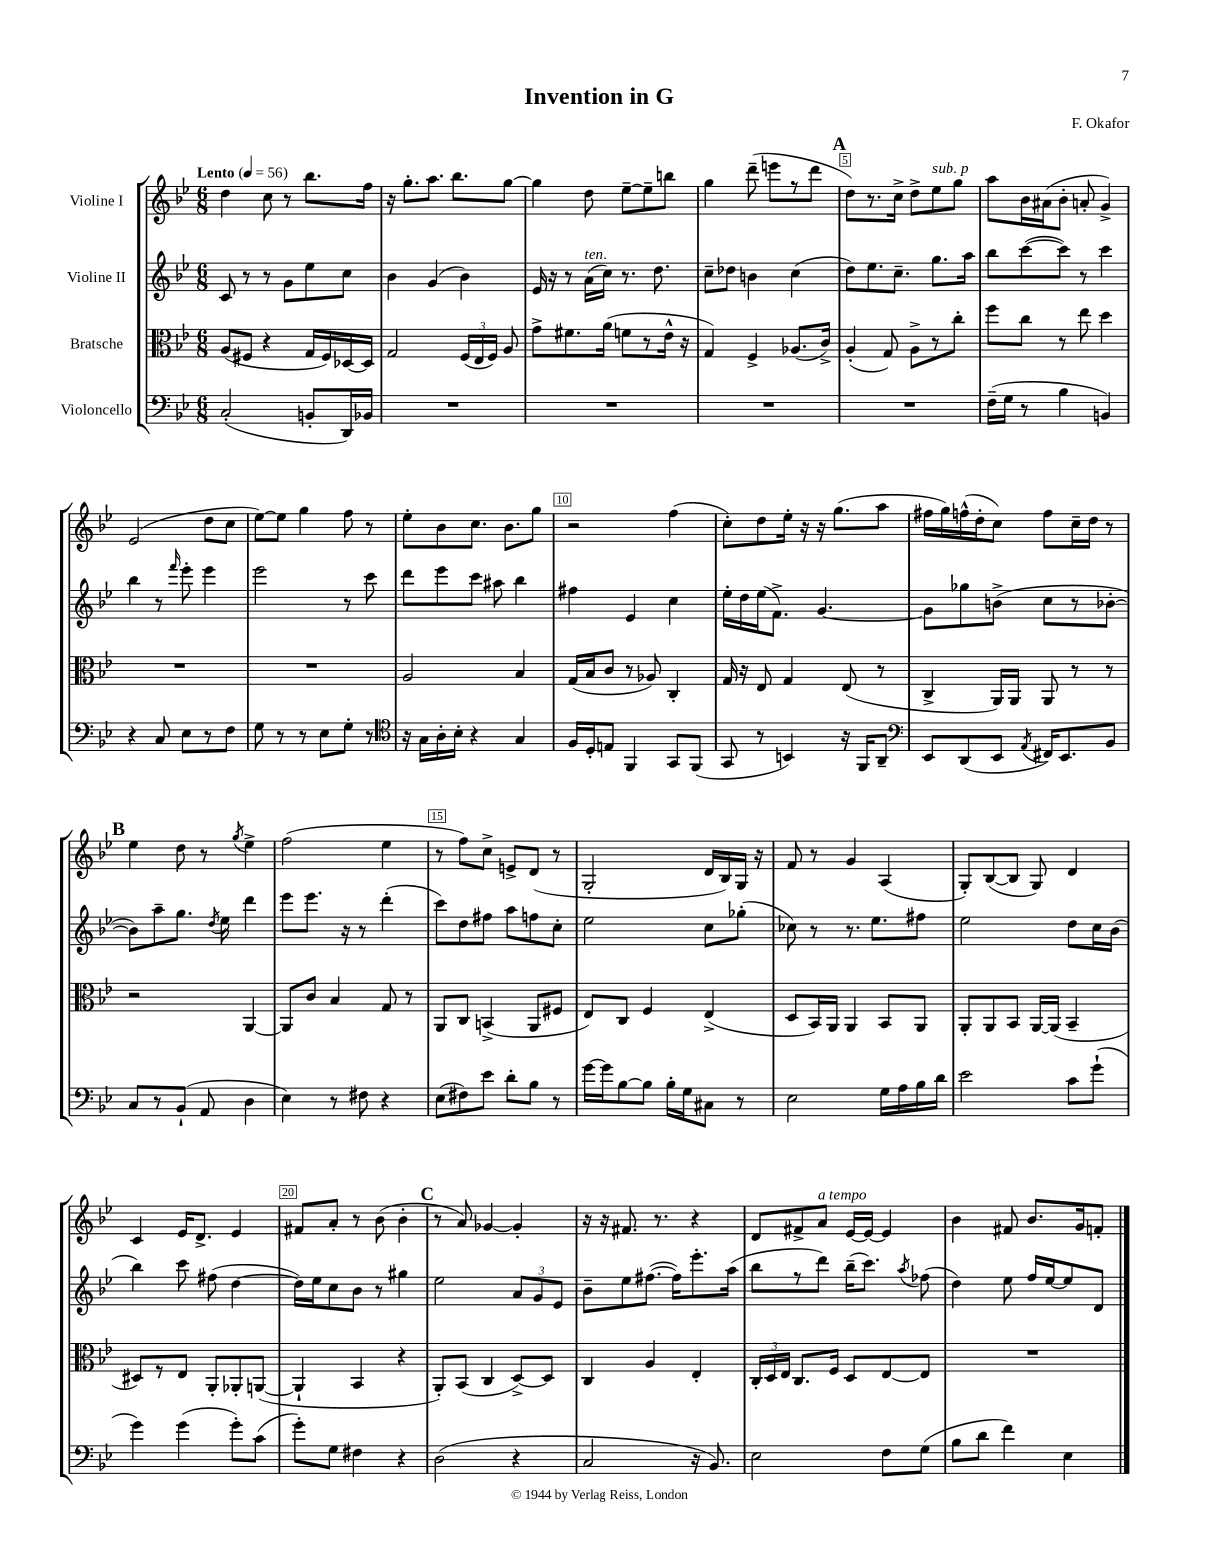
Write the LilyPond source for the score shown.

\header { title = "Invention in G" composer = "F. Okafor" }
<<
\new StaffGroup <<
\new Staff = "s0" \with { instrumentName = "Violine I" } {
    \clef treble \key bes \major \numericTimeSignature \time 6/8 \tempo "Lento" 4 = 56
    \autoBeamOff d''4 c''8 r8 bes''8.[ f''16] |
    r16 g''8.[-. a''8.] bes''8.[ g''8]~ |
    g''4 d''8 ees''8[~-- ees''8-- b''8] |
    g''4 d'''8--( e'''8[ r8 d'''8] |
    \mark \markup { \bold "A" } d''8[) r8. c''16]-> d''8[-> ees''8^\markup { \italic "sub. p" } g''8] |
    a''8[ bes'16 ais'16( bes'8]-. a'8-. g'4->) |
    ees'2( d''8[ c''8] |
    ees''8[~) ees''8] g''4 f''8 r8 |
    ees''8[-. bes'8 c''8.] bes'8.[ g''8] |
    r2 f''4( |
    c''8[-.) d''8 ees''16]-. r16 r16 g''8.[( a''8] |
    fis''16[ g''16) f''16-^( d''16-. c''8]) f''8[ c''16-- d''16] r8 |
    \mark \markup { \bold "B" } ees''4 d''8 r8 \acciaccatura { g''8 } ees''4-> |
    f''2( ees''4 |
    r8 f''8[) c''8]-> e'8[-> d'8]( r8 |
    g2-. d'16[ bes16) g16] r16 |
    f'8 r8 g'4 a4( |
    g8[-.) bes8~( bes8] g8) d'4 |
    c'4 ees'16[ d'8.]-> ees'4 |
    fis'8[ a'8]-. r8 bes'8( bes'4-. |
    \mark \markup { \bold "C" } r8 a'8) ges'4~ ges'4-. |
    r16 r16 fis'8. r8. r4 |
    d'8[ fis'8-> a'8]^\markup { \italic "a tempo" } ees'16[~ ees'16]~ ees'4 |
    bes'4 fis'8 bes'8.[ g'16 f'8]-. \bar "|." |
}
\new Staff = "s1" \with { instrumentName = "Violine II" } {
    \clef treble \key bes \major \numericTimeSignature \time 6/8
    \autoBeamOff c'8 r8 r8 g'8[ ees''8 c''8] |
    bes'4 g'4( bes'4) |
    ees'16 r16 r8 a'16[^\markup { \italic "ten." }( c''16]) r8. d''8. |
    c''8[-- des''8] b'4 c''4( |
    \mark \markup { \bold "A" } d''8[) ees''8. c''8.]-- g''8.[ a''16] |
    bes''8[ c'''8~( c'''8]) r8 c'''4 |
    bes''4 r8 \grace { f'''16 } ees'''8-. ees'''4 |
    ees'''2 r8 c'''8 |
    d'''8[ ees'''8 c'''8] ais''8 bes''4 |
    fis''4 ees'4 c''4 |
    ees''16[-. d''16 ees''16( f'8.]->) g'4.~ |
    g'8[ ges''8 b'8]->( c''8[ r8 bes'8]~-. |
    \mark \markup { \bold "B" } bes'8[) a''8-- g''8.] \acciaccatura { d''8 } ees''16 d'''4 |
    ees'''8[ ees'''8.] r16 r8 d'''4-.( |
    c'''8[) d''8 fis''8] a''8[ f''8 c''8]-. |
    ees''2 c''8[ ges''8]-.( |
    ces''8) r8 r8. ees''8.[ fis''8] |
    ees''2 d''8[ c''16 bes'16]( |
    bes''4) c'''8 fis''8( d''4~ |
    d''16[) ees''16 c''8 bes'8] r8 gis''4 |
    \mark \markup { \bold "C" } ees''2 \tuplet 3/2 { a'8[ g'8 ees'8] } |
    bes'8[-- ees''8 fis''8.]~( fis''16[) ees'''8.-. a''16]( |
    bes''8[ r8 d'''8]) bes''16[--( c'''8.]) \acciaccatura { a''8 } fes''8( |
    d''4) ees''8 f''16[ ees''16~ ees''8 d'8] \bar "|." |
}
\new Staff = "s2" \with { instrumentName = "Bratsche" } {
    \clef alto \key bes \major \numericTimeSignature \time 6/8
    \autoBeamOff a8[( fis8] r4 g16[ fis16) des16~ des16] |
    g2 \tuplet 3/2 { f16[( ees16 f16]) } a8 |
    g'8[-> fis'8. a'16]( f'8[ r8 ees'16]-^ r16 |
    g4) f4-> aes8.[( c'16]->) |
    \mark \markup { \bold "A" } a4-.( g8) a8[-> r8 c''8]-. |
    f''8[ c''8] r8 ees''8 d''4 |
    R2. |
    R2. |
    a2 bes4 |
    g16[( bes16 c'8] r8 aes8) c4-. |
    g16 r16 ees8 g4 ees8( r8 |
    c4-> a,16[) a,16] a,8 r8 r8 |
    \mark \markup { \bold "B" } r2 a,4~ |
    a,8[ c'8] bes4 g8 r8 |
    a,8[ c8] b,4->( a,8[ fis8] |
    ees8[) c8] f4 ees4->( |
    d8[ bes,16) a,16] a,4 bes,8[ a,8] |
    a,8[-. a,8 bes,8] a,16[~ a,16]( bes,4-- |
    dis8[) r8 ees8] a,8[-. aes,8-. a,8]~( |
    a,4-! bes,4 r4 |
    \mark \markup { \bold "C" } a,8[-.) bes,8]( c4 d8[~->) d8] |
    c4 a4 ees4-. |
    \tuplet 3/2 { c16[-. d16 ees16] } c8.[ f16] d8[ ees8~ ees8] |
    R2. \bar "|." |
}
\new Staff = "s3" \with { instrumentName = "Violoncello" } {
    \clef bass \key bes \major \numericTimeSignature \time 6/8
    \autoBeamOff c2-.( b,8[-. d,16) bes,16] |
    R2. |
    R2. |
    R2. |
    \mark \markup { \bold "A" } R2. |
    f16[--( g16] r8 bes4 b,4) |
    r4 c8 ees8[ r8 f8] |
    g8 r8 r8 ees8[ g8]-. r8 |
    \clef tenor r16 g16[ a16-. bes16]-. r4 g4 |
    f16[ d16-. e8] f,4 g,8[ f,8]( |
    g,8 r8 b,4) r16 f,16[ a,8]-- |
    \clef bass ees,8[ d,8( ees,8] \acciaccatura { a,8 } fis,16[) ees,8. bes,8] |
    \mark \markup { \bold "B" } c8[ r8 bes,8]-!( a,8 d4 |
    ees4) r8 fis8 r4 |
    ees8[( fis8) ees'8] d'8[-. bes8] r8 |
    g'16[~ g'16 bes8~ bes8] bes16[-. g16 cis8] r8 |
    ees2 g16[ a16 bes16 d'16] |
    ees'2 c'8[ g'8]-!( |
    g'4) g'4( g'8[-.) c'8]( |
    g'8[-.) g8] fis4 r4 |
    \mark \markup { \bold "C" } d2( r4 |
    c2 r16 bes,8.) |
    ees2 f8[ g8]( |
    bes8[ d'8] f'4) ees4 \bar "|." |
}
>>
>>
\layout { \context { \Score \override BarNumber.break-visibility = ##(#f #t #t) barNumberVisibility = #(every-nth-bar-number-visible 5) \override BarNumber.stencil = #(make-stencil-boxer 0.1 0.3 ly:text-interface::print) } }
